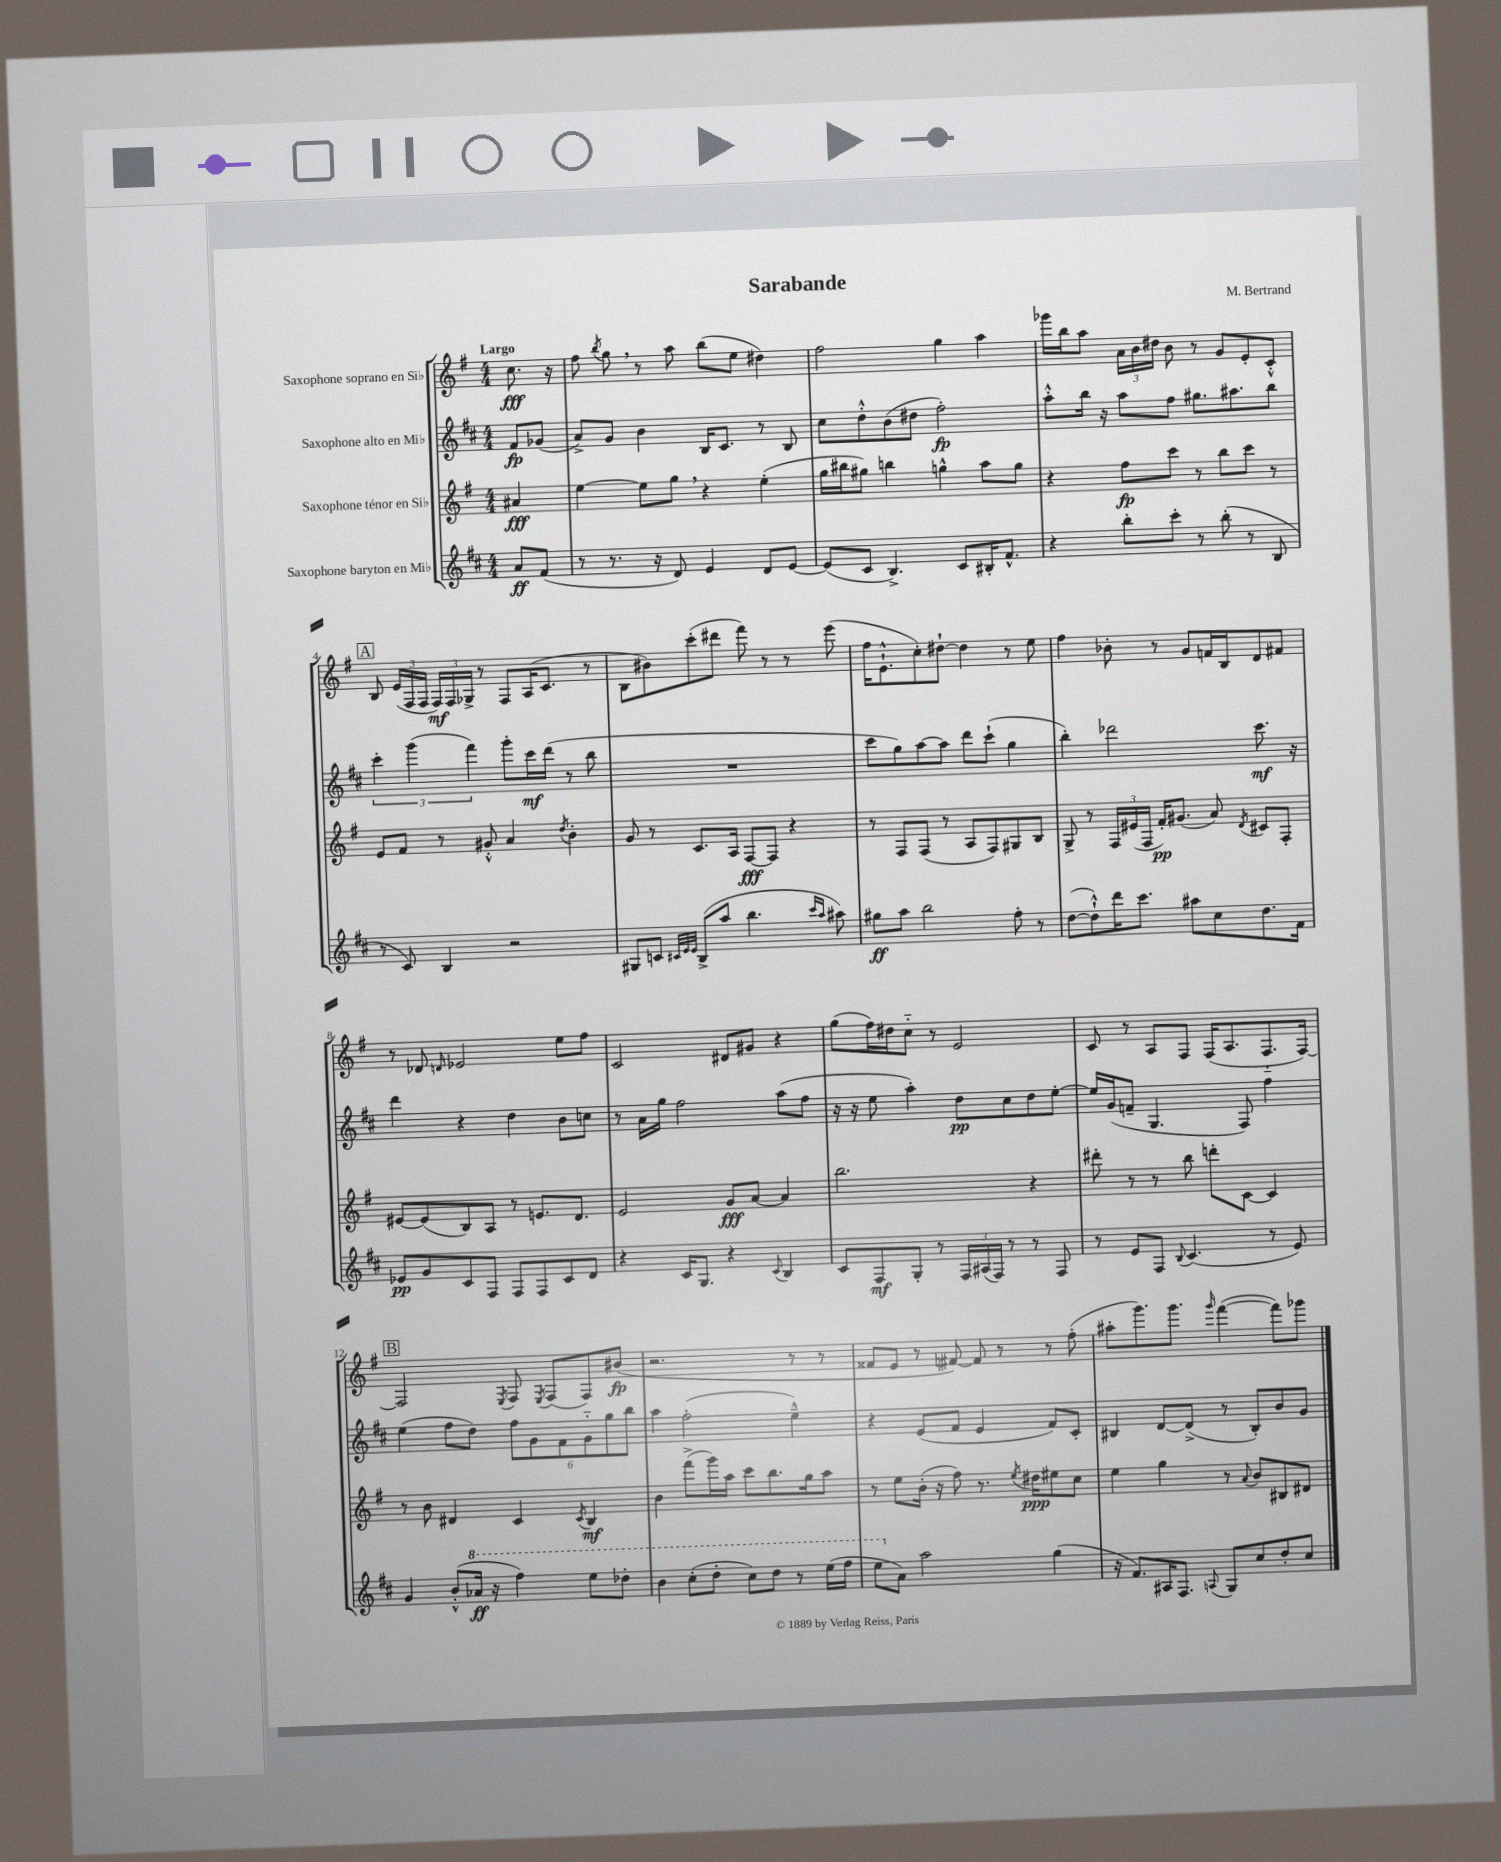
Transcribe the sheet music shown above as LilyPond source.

\header { title = "Sarabande" composer = "M. Bertrand" }
<<
\new StaffGroup <<
\new Staff = "s0" \with { instrumentName = "Saxophone soprano en Sib" } {
    \clef treble \key g \major \numericTimeSignature \time 4/4 \partial 4 \tempo "Largo"
    \autoBeamOff c''8.\fff r16 |
    fis''8 \acciaccatura { b''8 } g''8 \breathe r8 a''8 b''8[( e''8] dis''4) |
    fis''2 g''4 a''4 |
    ges'''16[ b''16 a''8] \tuplet 3/2 { a'16[ b'16 dis''16] } b'8 r8 g'8[ e'8-. c'8]-.-^ |
    \mark \markup { \box "A" } b8 \tuplet 3/2 { e'16[( fis16 fis16] } \tuplet 3/2 { fis16[\mf) fis16 ges16]-> } r8 fis8[ a16( c'8.] r8 |
    b8[ bis'8) c'''8-.( dis'''8] fis'''8) r8 r8 e'''8( |
    fis''16[ e'8.-!-^ c''8-.) dis''8]~-! dis''4 r8 e''8 |
    fis''4 bes'8-. r8 g'8[ f'16 b16 d'8 fis'8] |
    r8 des'8 \grace { d'16 } ees'2 e''8[ fis''8] |
    c'2 dis'8[ gis'8] r4 |
    g''8[( fis''16) dis''16 c''8]-_ r8 e'2 |
    c'8 r8 a8[ fis8] fis16[( a8. fis8.-_ fis16]~) |
    \mark \markup { \box "B" } fis2 \acciaccatura { e8 } fis8 \acciaccatura { e8 } fis8[( fis8) bis'8]\fp( |
    r2. r8 r8 |
    fisis'8[ e'8] r8 fis'8~) fis'8 r8 r8 fis''8-.( |
    ais''8[-. g'''8.) g'''8.] \grace { g'''16 } fis'''4~( fis'''8[) ges'''8] \bar "|." |
}
\new Staff = "s1" \with { instrumentName = "Saxophone alto en Mib" } {
    \clef treble \key d \major \numericTimeSignature \time 4/4 \partial 4
    \autoBeamOff fis'8[\fp ges'8]( |
    a'8[->) g'8] b'4 b16[ cis'8.] r8 b8 |
    cis''8[ d''8-.-^ b'8( dis''8] fis''2-.\fp) |
    a''8[-.-^ b''16] r16 a''8[ fis''8] gis''8.[ ais''8. b''8] |
    \mark \markup { \box "A" } \tuplet 3/2 { cis'''4-. g'''4( fis'''4) } g'''8[-. cis'''16\mf d'''16]( r8 b''8 |
    R1 |
    cis'''8[ g''8) a''8~ a''8] d'''8[ cis'''8]-!( g''4 |
    b''4-.) des'''2 cis'''8.\mf r16 |
    d'''4 r4 d''4 b'8[ c''8] |
    r8 a'16[ g''16] fis''2 a''8[( fis''8] |
    r16 r16 e''8 a''4-.) d''8[\pp cis''8 d''8 e''8]~-. |
    e''16[ g'16( f'8]-- g4. fis8) fis''4 |
    \mark \markup { \box "B" } e''4( fis''8[ d''8]) \tuplet 6/4 { fis''8[ g'8 fis'8 g'8-_ g''8 b''8] } |
    a''4 fis''2-.( e''4---^) |
    r4 e'8[( fis'8] e'4 fis'8[) cis'8]-. |
    bis4 d'8[~ d'8]->( r8 bis8[-.) b'8 g'8] \bar "|." |
}
\new Staff = "s2" \with { instrumentName = "Saxophone ténor en Sib" } {
    \clef treble \key g \major \numericTimeSignature \time 4/4 \partial 4
    \autoBeamOff ais'4\fff |
    e''4~ e''8[ g''8] \breathe r4 e''4-.( |
    g''16[ bis''16 gis''8]) b''4 g''4-^ a''8[ g''8] |
    r4 fis''8[\fp c'''8] r8 b''8[ c'''8] r8 |
    \mark \markup { \box "A" } e'8[ fis'8] r8 gis'8-.-^ a'4 \acciaccatura { d''8 } b'4-. |
    g'8 r8 c'8.[ a16] fis8[~\fff fis8] r4 |
    r8 fis8[ fis8]( r8 a8[ fis8) gis8 b8] |
    g8-> r8 \tuplet 3/2 { fis16[ eis'16( fis16] } fis'16[-.\pp) gis'8.]( a'8) \acciaccatura { d'8 } cis'8[ fis8]-. |
    eis'8[~ eis'8( b8) a8] r8 e'8.[ d'8.] |
    e'2 g'8[\fff a'8]~ a'4 |
    b''2. r4 |
    dis'''8-. r8 r8 b''8 d'''8[-. c'8]~ c'4 |
    \mark \markup { \box "B" } r8 b'8 dis'4 c'4 \acciaccatura { c'8 } b4\mf |
    b'4 fis'''8[->( g'''16) a''16] c'''8[ b''8. g''16 a''8] |
    r8 e''8[ b'16]-.( r16 fis''8) r8. \acciaccatura { e''8 } dis''16[\ppp eis''8 c''8] |
    e''4 g''4 r8 \appoggiatura { a'8 } b'8[ bis8 dis'8] \bar "|." |
}
\new Staff = "s3" \with { instrumentName = "Saxophone baryton en Mib" } {
    \clef treble \key d \major \numericTimeSignature \time 4/4 \partial 4
    \autoBeamOff a'8[\ff fis'8]( |
    r8 r8. r16 d'8) e'4 d'8[ e'8]~ |
    e'8[( cis'8] b4.->) cis'8[ bis16-. fis'8.]-^ |
    r4 b''8[-. cis'''8]-. r8 b''8-.( r8 b8 |
    \mark \markup { \box "A" } r8 cis'8) b4 r2 |
    gis8[ c'8] \grace { cis'32[ e'32 e'32] } b8[->( a''8] b''4. \grace { cis'''16[ a''16] } ais''8) |
    gis''8[\ff a''8] b''2 fis''8-. r8 |
    d''8[~( d''8-!-^) d'''16 cis'''8.] ais''8[ cis''8 d''8. fis'16] |
    ees'8[\pp g'8 cis'8 fis8] fis8[ fis8 cis'8 d'8] |
    r4 cis'16[ g8.] r4 \appoggiatura { cis'8 } b4 |
    cis'8[ fis8\mf g8]-. r8 \tuplet 3/2 { fis16[ ais16( fis16]) } r8 r8 fis8 |
    r8 e'8[ fis8] \appoggiatura { b8 } cis'4.( r8 e'8) |
    \mark \markup { \box "B" } g'4 b'8[-.-^( \ottava #1 aes''16]\ff r16 fis'''4) e'''8[ des'''8]-. |
    b''4 cis'''8[-.( d'''8]-. cis'''8[) d'''8] r8 e'''16[( fis'''16] |
    e'''8[ \ottava #0 a'8]) a''2 g''4( |
    r16 fis'8.[) ais16 fis8.] \appoggiatura { a8 } g8[ cis''8 d''8-. cis''8] \bar "|." |
}
>>
>>
